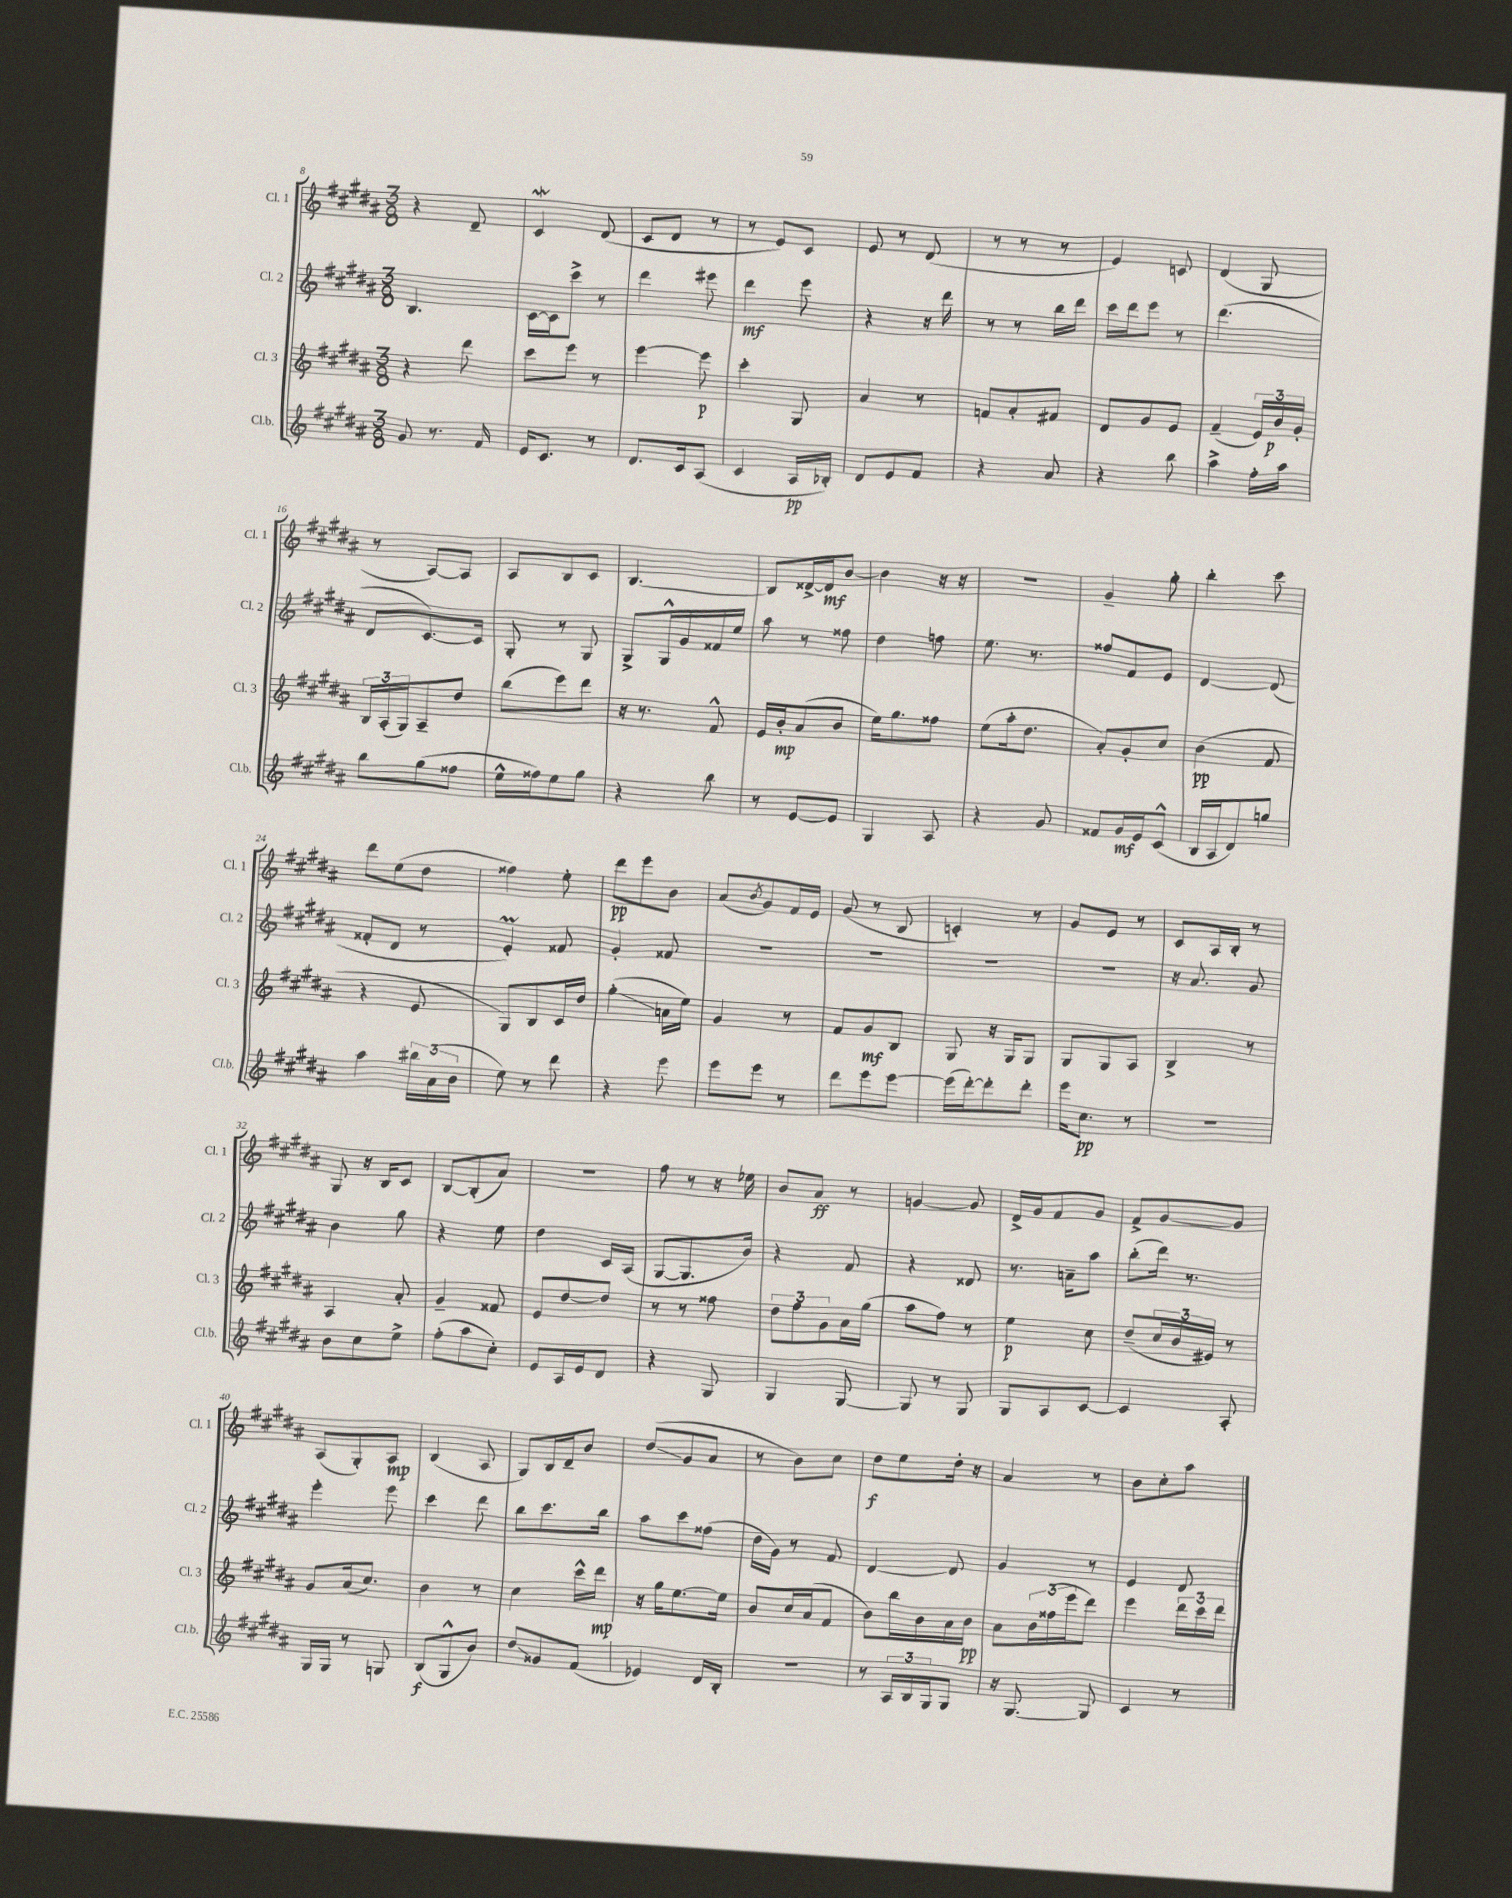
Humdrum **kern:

**kern	**kern	**kern	**kern
*staff4	*staff3	*staff2	*staff1
*clefG2	*clefG2	*clefG2	*clefG2
*k[f#c#g#d#a#]	*k[f#c#g#d#a#]	*k[f#c#g#d#a#]	*k[f#c#g#d#a#]
*M3/8	*M3/8	*M3/8	*M3/8
8g#	4r	4.B	4r
8.r	.	.	.
.	8ddd#	.	8d#~
16f#	.	.	.
=	=	=	=
16e	8ccc#	[16c#	4c#
8.c#	.	16c#]	.
.	8eee	8ccc#^	.
8r	8r	8r	(8d#
=	=	=	=
8.d#	[4eee	4ddd#	8c#
.	.	.	8d#
16c#	.	.	.
(8A#	8eee]	8eee#	8r
=	=	=	=
4c#	4ccc#'	4ddd#	8r
.	.	.	8e)
16A#	8G#	8eee	8c#
16B-')	.	.	.
=	=	=	=
8d#	4a#	4r	8e
8e	.	.	8r
8f#	8r	16r	(8d#
.	.	16ddd#	.
=	=	=	=
4r	8f	8r	8r
.	8a#'	8r	8r
8a#	8f#	16bb	8r
.	.	16ddd#	.
=	=	=	=
4r	8d#	16ccc#	4e)
.	.	16ddd#	.
.	8g#	8eee	.
8bb	8e	8r	8c
=	=	=	=
4aa#^	(4f#~	(4.ddd#	(4d#
16ff#'	24e)	.	8G#
.	24b	.	.
16aa#	.	.	.
.	24g#'	.	.
=	=	=	=
8bb	24B	8d#	8r
.	(24A#'	.	.
.	24G#)	.	.
(8gg#	8A#~	[8.c#)	[8A#)
8ff##	8dd#	.	8A#]
.	.	16c#]	.
=	=	=	=
16ee^^	(8bb	8G#'	8A#
16ff##)	.	.	.
8ee	8eee)	8r	8B
8gg#	8ddd#	8G#	8c#
=	=	=	=
4r	16r	8G#^	[4.B
.	8.r	.	.
.	.	16G#^^	.
.	.	16g#	.
8bb	8f#^^	16f##	.
.	.	16ee	.
=	=	=	=
8r	16e	8aa#	8B]
.	16b'	.	.
[8e	(8a#	8r	[16d##^
.	.	.	16d##]
8e]	8b	8ff##	[8b
=	=	=	=
4G#	16ee)	4dd#	4b]
.	8.gg#	.	.
8A#	8ff##	8ff	16r
.	.	.	16r
=	=	=	=
4r	(8ee	8.ee	4.r
.	16aa#'	.	.
.	8.dd#	8.r	.
8g#	.	.	.
=	=	=	=
8f##	8a#')	8ff##	4g#~
16g#	8g#'	8f#	.
16e	.	.	.
(8c#^^	8cc#	8e	8gg#'
=	=	=	=
16B	(4b	[4d#	4bb'
16A#	.	.	.
8d#)	.	.	.
8gg	8f#	(8d#]	8ccc#
=	=	=	=
4aa#	4r	8f##'	8ddd#
.	.	8d#	(8ee
24bb#	8e	8r	8dd#
(24a#	.	.	.
24b	.	.	.
=	=	=	=
8ee)	8G#)	4e')	4ff##)
8r	8B	.	.
8ddd#	16c#	8f##	8ee'
.	16dd#	.	.
=	=	=	=
4r	(4gg#'	4g#'	8ddd#
.	.	.	8eee
8eee	16a	8f##	8b
.	16ee)	.	.
=	=	=	=
8eee	4g#	4.r	(8a#
.	.	.	8qb
8eee	.	.	8g#)
8r	8r	.	16f#
.	.	.	16e
=	=	=	=
8ddd#	8f#	4.r	(8g#
8eee	8g#	.	8r
[8eee	8B	.	8B
=	=	=	=
(16eee]	8G#	4.r	4c')
[16ddd#')	.	.	.
8ddd#']	16r	.	.
.	16G#	.	.
8ddd#'	8G#	.	8r
=	=	=	=
16eee	8G#	4.r	8g#
8.cc#	.	.	.
.	8G#	.	8e
8r	8A#	.	8r
=	=	=	=
4.r	4B^	16r	8c#
.	.	8.a#	.
.	.	.	16A#
.	.	.	16B'
.	8r	8g#	8r
=	=	=	=
8b	4A#	4b	8G#
8cc#	.	.	16r
.	.	.	16B
8ee^	8a#'	8gg#	8c#
=	=	=	=
(8ff#'	4g#~	4r	[8B
8aa#	.	.	(8B']
8cc#')	8f##	8ee	8a#)
=	=	=	=
8e	8e	4dd#	4.r
16A#	[8dd#	.	.
16e	.	.	.
8d#	8dd#]	16c#	.
.	.	(16A#	.
=	=	=	=
4r	8r	[8G#	8ff#
.	8r	8.G#]	8r
8G#	8ff##	.	16r
.	.	16b)	16ee-
=	=	=	=
4G#	12dd#	4r	8b
.	12ff#	.	.
.	.	.	8a#
.	12g#	.	.
[8G#	16a#	8f#	8r
.	(16gg#	.	.
=	=	=	=
8G#]	8aa#	4r	[4g
8r	8ff#)	.	.
8G#	8r	8d##	8g]
=	=	=	=
8G#	4ee	8.r	16d#^
.	.	.	16g#
8A#	.	.	8f#
.	.	16a~	.
[8c#	8cc#	8aa#	8g#
=	=	=	=
4c#]	(8dd#~	(8bb'	8f#^
.	24cc#	16ddd#)	[8g#
.	24b	.	.
.	.	8.r	.
.	24e#)	.	.
8A#'	8r	.	8g#]
=	=	=	=
16G#	8g#	4eee'	(8A#
16G#	.	.	.
8r	(16a#	.	8G#')
.	8.cc#)	.	.
8G	.	8eee	8A#
=	=	=	=
(8B	4b	4ccc#	(4B
8G#^^	.	.	.
8b)	8r	8ddd#	8A#
=	=	=	=
8dd#	4cc#	8bb	8G#)
8g##	.	8.ccc#	16B
.	.	.	16d#~
(8f#	16ccc#^^	.	8b
.	16ddd#	16bb	.
=	=	=	=
4e-)	16r	8aa#	(8dd#
.	16gg#	.	.
.	[8.ee	8ccc#	8g#
16d#	.	(8ff##	8a#
16B'	16ee]	.	.
=	=	=	=
4.r	8b	16dd#	8r
.	.	16g#)	.
.	16cc#	8r	8b)
.	(16a#	.	.
.	8f#	8f#	8cc#
=	=	=	=
8r	8b)	[4d#	8dd#
24A#	16bb	.	8ee
24B	.	.	.
.	16b	.	.
24G#	.	.	.
8G#	16a#	8d#]	16dd#'
.	16b	.	16r
=	=	=	=
16r	8a#	4g#	4a#
[8.G#	.	.	.
.	24b	.	.
.	(24ff##	.	.
.	24eee	.	.
8G#]	8ddd#)	8r	8r
=	=	=	=
4c#	4eee	4e	8b
.	.	.	8cc#'
8r	24ddd#	8d#	8aa#
.	24ccc#	.	.
.	24ddd#	.	.
==	==	==	==
*-	*-	*-	*-
